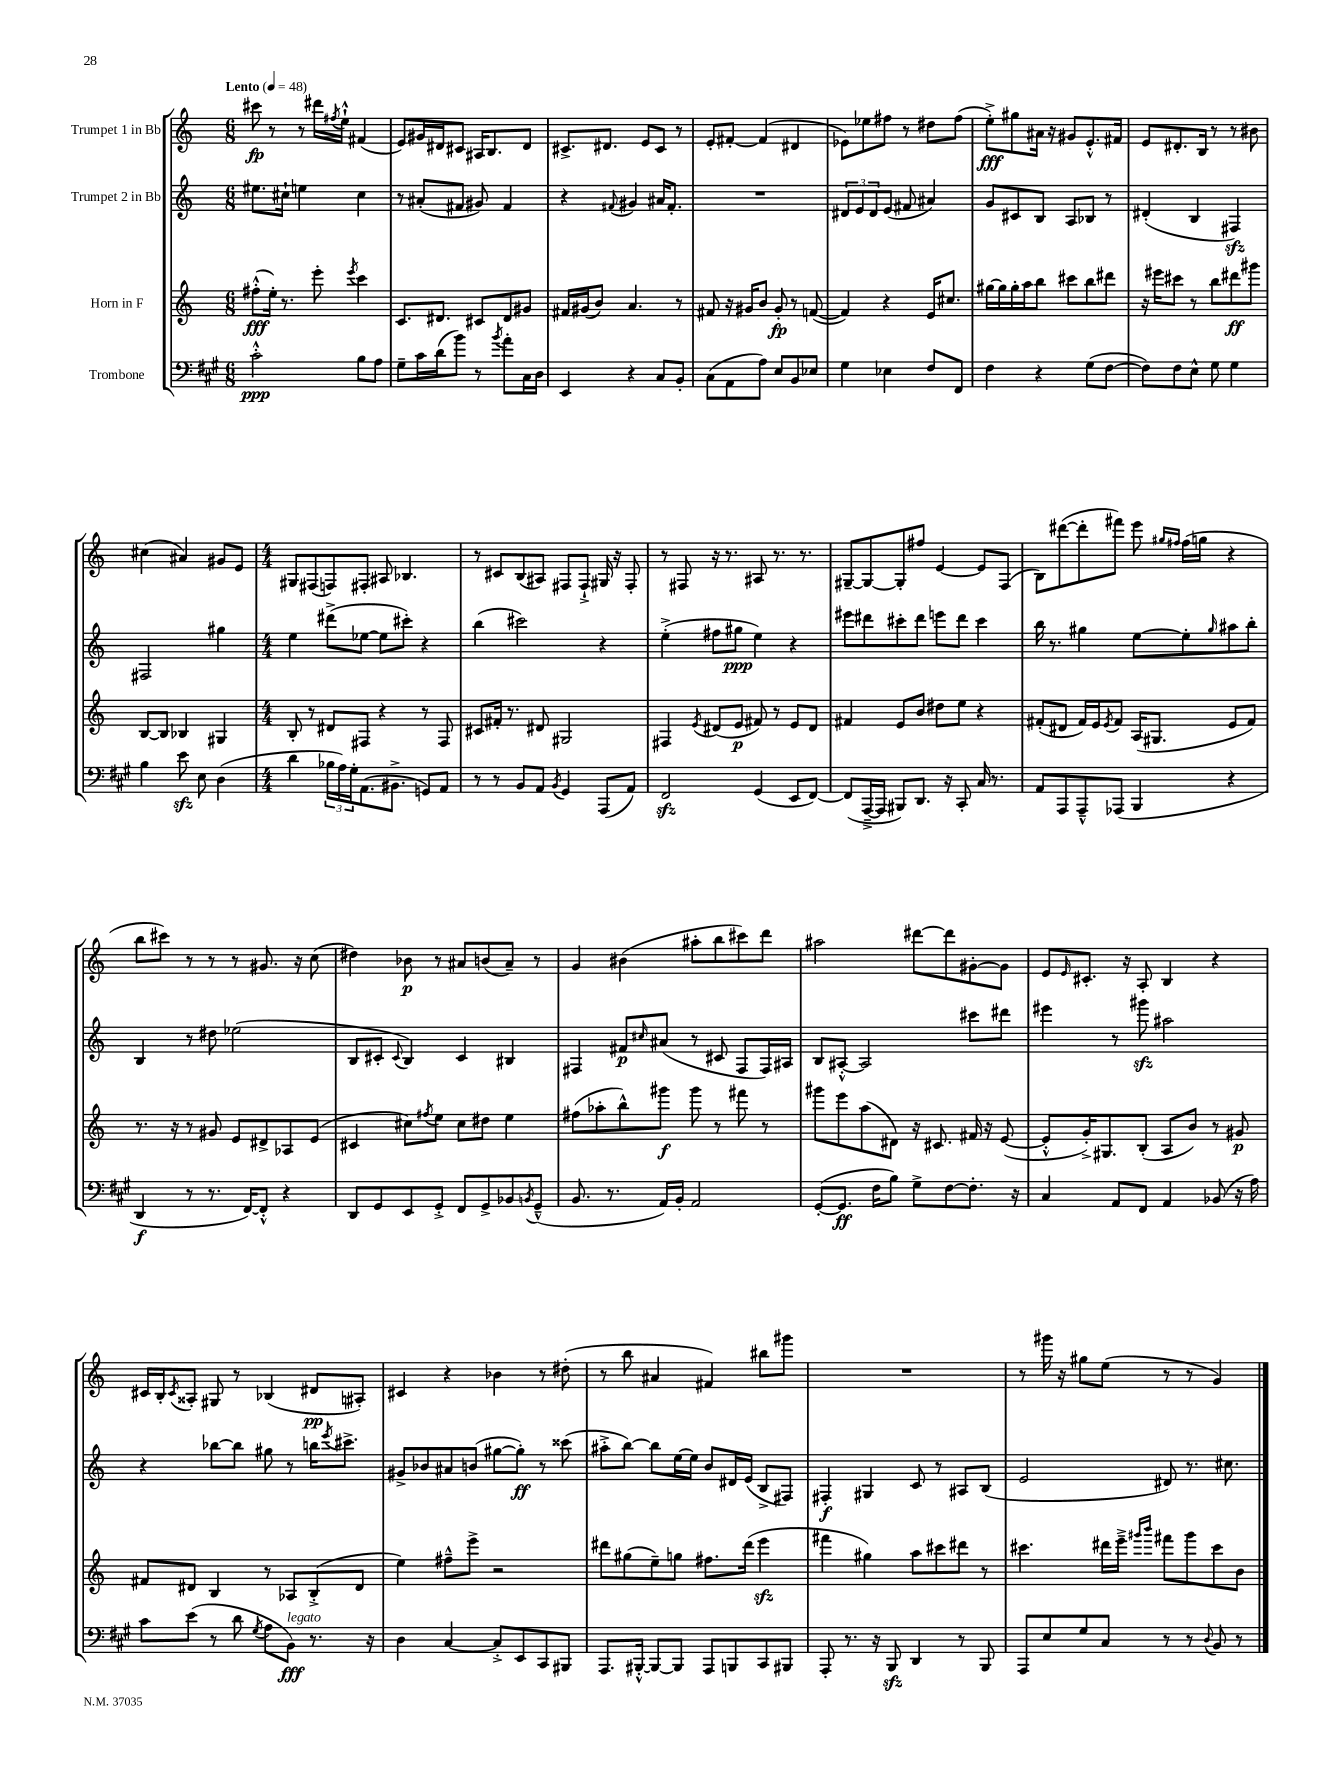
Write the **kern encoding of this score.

**kern	**dynam	**kern	**dynam	**kern	**dynam	**kern	**dynam
*part4	*part4	*part3	*part3	*part2	*part2	*part1	*part1
*staff4	*staff4	*staff3	*staff3	*staff2	*staff2	*staff1	*staff1
*I"Trombone	*	*I"Horn in F	*	*I"Trumpet 2 in Bb	*	*I"Trumpet 1 in Bb	*
*clefF4	*	*clefG2	*	*clefG2	*	*clefG2	*
*k[f#c#g#]	*	*k[]	*	*k[]	*	*k[]	*
*M6/8	*	*M6/8	*	*M6/8	*	*M6/8	*
*MM48	*	*MM48	*	*MM48	*	*MM48	*
=1	=1	=1	=1	=1	=1	=1	=1
!	!	!	!	!	!	!LO:TX:a:B:t=Lento	!
2c#'^^\	ppp	(8ff#X'^^\L	fff	8.ee#X\L	.	8ccc#X\	fp
.	.	16ee'\Jk)	.	.	.	8r	.
.	.	8.r	.	16cc#X`\Jk	.	.	.
.	.	.	.	4een\	.	8r	.
.	.	8eee'\	.	.	.	16ddd#X\LL	.
.	.	.	.	.	.	8qff#X/	.
.	.	.	.	.	.	16ee`^^\JJ	.
.	.	8qeee/	.	.	.	.	.
8B\L	.	4ccc\	.	4cc#\	.	(4f#X/	.
8A\J	.	.	.	.	.	.	.
=2	=2	=2	=2	=2	=2	=2	=2
8G#~\L	.	8.c/L	.	8r	.	8e/L)	.
16c#\L	.	.	.	(8a#X'/L	.	16g#X/L	.
(16d\J	.	8.d#X/J	.	.	.	16d#X/J	.
8b\J)	.	.	.	8f#X/J	.	8c#X/J	.
8r	.	8c#X/L	.	8g#X/)	.	16A#X/KL	.
.	.	.	.	.	.	8.B/	.
8qb/	.	.	.	.	.	.	.
8a'\L	.	8d#/	.	4f#/	.	.	.
16C#\L	.	8g#X/J	.	.	.	8d#/J	.
16D\JJ	.	.	.	.	.	.	.
=3	=3	=3	=3	=3	=3	=3	=3
4EE/	.	16f#X/LL	.	4r	.	8.c#X^/L	.
.	.	(16g#X/J	.	.	.	.	.
.	.	8b/J)	.	.	.	.	.
.	.	.	.	.	.	8.d#X/J	.
.	.	.	.	8qqf#X/	.	.	.
4r	.	4.a/	.	4g#X/	.	.	.
.	.	.	.	.	.	8e/L	.
8C#/L	.	.	.	16a#X/KL	.	8c#/J	.
.	.	.	.	8.f#'/J	.	.	.
8BB'/J	.	8r	.	.	.	8r	.
=4	=4	=4	=4	=4	=4	=4	=4
(8C#\L	.	8f#X/	.	2.r	.	8e'/L	.
8AA\	.	16r	.	.	.	[8f#X'/J	.
.	.	16g#X/KL	.	.	.	.	.
8A\J)	.	8b/J	.	.	.	(4f#/]	.
8E/L	.	8g#'/	fp	.	.	.	.
8BB/	.	8r	.	.	.	4d#X/	.
8E-X/J	.	([8fn/	.	.	.	.	.
=5	=5	=5	=5	=5	=5	=5	=5
4G#\	.	4f/])	.	12d#X/L	.	8e-X\L)	.
.	.	.	.	12e/	.	.	.
.	.	.	.	.	.	8ee-X\	.
.	.	.	.	12d#/	.	.	.
4E-X\	.	4r	.	(8e/J	.	8ff#X\J	.
.	.	.	.	8f#X/	.	8r	.
8F#/L	.	16e/KL	.	4a#X/)	.	8dd#X\L	.
.	.	8.cc#X/J	.	.	.	.	.
8FF#/J	.	.	.	.	.	(8ff#\J	.
=6	=6	=6	=6	=6	=6	=6	=6
4F#\	.	[16gg#X\LL	.	8g/L	.	8ee'^\L)	fff
.	.	16gg#\]	.	.	.	.	.
.	.	16gg#'\	.	8c#X/	.	8gg#X\	.
.	.	16aa\J	.	.	.	.	.
4r	.	8bb\J	.	8B/J	.	16a#X\Jk	.
.	.	.	.	.	.	16r	.
.	.	8ccc#X\L	.	8A/L	.	8g#X/L	.
(8G#\L	.	8bb\	.	8B-X/J	.	8.e'^^/	.
[8F#\J	.	8ddd#X\J	.	8r	.	.	.
.	.	.	.	.	.	16f#X/Jk	.
=7	=7	=7	=7	=7	=7	=7	=7
8F#\L])	.	16r	.	(4d#X'/	.	8e/L	.
.	.	16eee#X\KL	.	.	.	.	.
8F#\	.	8ccc#X\J	.	.	.	8.d#X'/	.
8E^^\J	.	8r	.	4B/	.	.	.
.	.	.	.	.	.	16B/Jk	.
8G#\	.	8bb\L	.	.	.	8r	.
4G#\	.	8ddd#X\	ff	4F#Xzz/)	.	8r	.
.	.	8ggg#X\J	.	.	.	8b#X\	.
!!LO:LB:g=z
=8	=8	=8	=8	=8	=8	=8	=8
4B\	.	[8B/L	.	2F#X/	.	(4cc#X\	.
.	.	8B/J]	.	.	.	.	.
8ezz\	.	4B-X/	.	.	.	4a#X/)	.
8E\	.	.	.	.	.	.	.
(4D\	.	4G#X/	.	4gg#X\	.	8g#X/L	.
.	.	.	.	.	.	8e/J	.
=9	=9	=9	=9	=9	=9	=9	=9
*M4/4	*	*M4/4	*	*M4/4	*	*M4/4	*
4d\	.	8B'/	.	4ee\	.	8G#X/L	.
.	.	8r	.	.	.	(8F#X/	.
24B-X\LL	.	8d#X/L	.	(8ddd#X^\L	.	8Fn/)	.
24A\)	.	.	.	.	.	.	.
24G#'\J	.	.	.	.	.	.	.
(8.AA\	.	8F#X/J	.	[8ee-X\J	.	8F#X'/J	.
.	.	4r	.	8ee-\L]	.	8A#X/	.
8.BB#X^\J	.	.	.	.	.	.	.
.	.	.	.	8ccc#X'\J)	.	4.B-X/	.
8GGn/L)	.	8r	.	4r	.	.	.
8AA/J	.	8F#/	.	.	.	.	.
=10	=10	=10	=10	=10	=10	=10	=10
8r	.	8c#X/L	.	(4bb\	.	8r	.
8r	.	16f#X'/Jk	.	.	.	8c#X/L	.
.	.	8.r	.	.	.	.	.
8BB/L	.	.	.	2ccc#X\)	.	(8B/	.
8AA/J	.	8d#X/	.	.	.	8A#X/J)	.
8qBB/	.	.	.	.	.	.	.
4GG#/	.	2G#X/	.	.	.	8F#X/L	.
.	.	.	.	.	.	8F#`^/J	.
(8AAA/L	.	.	.	4r	.	16G#X/	.
.	.	.	.	.	.	16r	.
8AA/J)	.	.	.	.	.	8F#'/	.
=11	=11	=11	=11	=11	=11	=11	=11
2FF#zz/	.	4F#X/	.	(4ee'^\	.	8r	.
.	.	.	.	.	.	8F#X/	.
.	.	8qe/	.	.	.	.	.
.	.	(8d#X/L	.	8ff#X\L	.	16r	.
.	.	.	.	.	.	8.r	.
.	.	8e/J	p	8gg#X\J	ppp	.	.
(4GG#/	.	8f#X/)	.	4ee\)	.	8A#X/	.
.	.	8r	.	.	.	8.r	.
8EE/L	.	8e/L	.	4r	.	.	.
.	.	.	.	.	.	8.r	.
[8FF#/J)	.	8d#/J	.	.	.	.	.
=12	=12	=12	=12	=12	=12	=12	=12
(8FF#/L]	.	4f#X/	.	8eee#X\L	.	[8G#X~/L	.
[16AAA~^/L	.	.	.	8ddd#X\	.	8G#/_	.
16AAA/JJ]	.	.	.	.	.	.	.
8BBB#X/L)	.	8e/L	.	8ccc#X'\	.	8G#'/]	.
8.DD/J	.	8b/J	.	8ddd#\J	.	8ff#X/J	.
.	.	8dd#X\L	.	8eeen\L	.	[4e/	.
16r	.	.	.	.	.	.	.
8CC#'/	.	8ee\J	.	8ddd#\J	.	.	.
16C#/	.	4r	.	4ccc#\	.	8e/L]	.
8.r	.	.	.	.	.	.	.
.	.	.	.	.	.	(8F/J	.
=13	=13	=13	=13	=13	=13	=13	=13
8AA/L	.	(8f#X'/L	.	16bb\	.	8B\L)	.
.	.	.	.	8.r	.	.	.
8AAA/	.	8d#X/J	.	.	.	([8ddd#X\	.
8AAA~^^/	.	16f#/LL)	.	4gg#X\	.	8ddd#'\]	.
.	.	16e/J	.	.	.	.	.
.	.	8qe/	.	.	.	.	.
(8AAA-X/J	.	8f#/J	.	.	.	8fff#X\J)	.
4BBB/	.	(16A/KL	.	[8ee\L	.	8eee\	.
.	.	8.G#X/J	.	.	.	.	.
.	.	.	.	.	.	16qqgg#X/LL	.
.	.	.	.	.	.	16qqff#X/JJ	.
.	.	.	.	8ee'\]	.	(16ff#\LL	.
.	.	.	.	.	.	16ggn\JJ	.
.	.	.	.	16qqgg#/	.	.	.
4r	.	8e/L	.	8aa#X\	.	4r	.
.	.	8f#/J)	.	8bb'\J	.	.	.
!!LO:LB:g=z
=14	=14	=14	=14	=14	=14	=14	=14
4DD/	f	8.r	.	4B/	.	8bb\L	.
.	.	.	.	.	.	8ccc#X\J)	.
.	.	16r	.	.	.	.	.
8r	.	8r	.	8r	.	8r	.
8.r	.	8g#X/	.	8dd#X\	.	8r	.
.	.	8e/L	.	(2ee-X\	.	8r	.
[16FF#/KL)	.	.	.	.	.	.	.
8FF#'^^/J]	.	8d#X^/	.	.	.	8.g#X/	.
4r	.	8A-X/	.	.	.	.	.
.	.	.	.	.	.	16r	.
.	.	(8e/J	.	.	.	(8cc\	.
=15	=15	=15	=15	=15	=15	=15	=15
8DD/L	.	4c#X/	.	8B/L	.	4dd#X\)	.
8GG#/	.	.	.	8c#X'/J	.	.	.
.	.	.	.	8qqc#/	.	.	.
8EE/	.	8cc#X\L)	.	4B/)	.	8b-X\	p
.	.	8qff#X/	.	.	.	.	.
8GG#'^/J	.	8ee\J	.	.	.	8r	.
8FF#/L	.	8cc#\L	.	4c#/	.	8a#X/L	.
8GG#^/	.	8dd#X\J	.	.	.	(8bn/	.
8BB-X/	.	4ee\	.	4B#X/	.	8a#~/J)	.
8qBBn/	.	.	.	.	.	.	.
(8GG#~^^/J	.	.	.	.	.	8r	.
=16	=16	=16	=16	=16	=16	=16	=16
8.BB/	.	(8ff#X\L	.	4F#X/	.	4g/	.
.	.	8aa-X'\	.	.	.	.	.
8.r	.	.	.	.	.	.	.
.	.	8bb^^\)	.	8f#X/L	p	(4b#X\	.
.	.	.	.	16qqcc#X/	.	.	.
16AA/LL)	.	8ggg#X\J	f	(8a#X/J	.	.	.
16BB'/JJ	.	.	.	.	.	.	.
2AA/	.	8ggg#\	.	8r	.	8aa#X'\L	.
.	.	8r	.	8c#X/	.	8bb\	.
.	.	8fff#X\	.	8F#/L	.	8ccc#X\)	.
.	.	8r	.	16F#/L)	.	8ddd\J	.
.	.	.	.	16A#X/JJ	.	.	.
=17	=17	=17	=17	=17	=17	=17	=17
([8GG#'/L	.	8ggg#X\L	.	8B/L	.	2aa#X\	.
8.GG#/J]	ff	8eee\	.	[8A#X'^^/J	.	.	.
.	.	(8aa\	.	2A#/]	.	.	.
16F#\KL	.	.	.	.	.	.	.
8B\J)	.	8d#X\J)	.	.	.	.	.
8G#^\L	.	16r	.	.	.	[8ddd#X\L	.
.	.	8.c#X/	.	.	.	.	.
[8F#\	.	.	.	.	.	8ddd#\]	.
8.F#'\J]	.	16f#X/	.	8ccc#X\L	.	[8g#X'\	.
.	.	16r	.	.	.	.	.
.	.	([8e/	.	8ddd#X\J	.	8g#\J]	.
16r	.	.	.	.	.	.	.
=18	=18	=18	=18	=18	=18	=18	=18
4C#/	.	8e'^^/L]	.	4eee#X\	.	8e/L	.
.	.	.	.	.	.	16qqe/	.
.	.	16g'^/K)	.	.	.	8.c#X'/J	.
.	.	8.G#X/	.	.	.	.	.
8AA/L	.	.	.	8r	.	.	.
.	.	.	.	.	.	16r	.
8FF#/J	.	(8B'/J	.	8ggg#Xzz\	.	8A'/	.
4AA/	.	8A/L	.	2aa#X\	.	4B/	.
.	.	8b/J)	.	.	.	.	.
(8BB-X/	.	8r	.	.	.	4r	.
16r	.	8g#X/	p	.	.	.	.
16A\)	.	.	.	.	.	.	.
!!LO:LB:g=z
=19	=19	=19	=19	=19	=19	=19	=19
8c#\L	.	8f#X/L	.	4r	.	16c#X/LL	.
.	.	.	.	.	.	16B'/J	.
.	.	.	.	.	.	8qc#/	.
(8e\J	.	8d#X/J	.	.	.	8A##X'/J	.
8r	.	4B/	.	[8bb-X\L	.	8G#X/	.
8d\	.	.	.	8bb-\J]	.	8r	.
8qG#/	.	.	.	.	.	.	.
8A\L	.	8r	.	8gg#X\	.	(4B-X/	.
!LO:TX:a:i:t=legato	!	!	!	!	!	!	!
8BB\J)	fff	8A-X/L	.	8r	.	.	.
8.r	.	(8B'^/	.	16bbn\KL	.	8d#X/L	pp
.	.	.	.	8qeee/	.	.	.
.	.	.	.	8.ccc#X^\J	.	.	.
.	.	8d#/J	.	.	.	8A#X'/J)	.
16r	.	.	.	.	.	.	.
=20	=20	=20	=20	=20	=20	=20	=20
4D\	.	4ee\)	.	8g#X^/L	.	4c#X/	.
.	.	.	.	8b-X/	.	.	.
[4C#/	.	8ff#X~^^\L	.	8a#X/	.	4r	.
.	.	8eee^\J	.	(8bn/J	.	.	.
8C#'^/L]	.	2r	.	[8gg#X\L	.	4b-X\	.
8EE/	.	.	.	8gg#'\J])	ff	.	.
8CC#/	.	.	.	8r	.	8r	.
8BBB#X/J	.	.	.	(8ccc##X\	.	(8dd#X'\	.
=21	=21	=21	=21	=21	=21	=21	=21
8.AAA/L	.	8ddd#X\L	.	8aa#X'^\L	.	8r	.
.	.	(8gg#X\	.	[8bb\J)	.	8bb\	.
[16BBB#X'^^/Jk	.	.	.	.	.	.	.
8BBB#/L_	.	8ee~\)	.	8bb\L]	.	4a#X/	.
8BBB#/J]	.	8ggn\J	.	[16ee\L	.	.	.
.	.	.	.	16ee\JJ]	.	.	.
8AAA/L	.	8.ff#X\L	.	8b/L	.	4f#X/)	.
8BBBn/	.	.	.	16d#X/L	.	.	.
.	.	(16ddd#\Jk	.	(16e/JJ	.	.	.
8CC#/	.	4eeezz\	.	8B^/L	.	8bb#X\L	.
8BBB#X/J	.	.	.	8F#X/J)	.	8ggg#X\J	.
=22	=22	=22	=22	=22	=22	=22	=22
8AAA'/	.	4fff#X\	.	4F#X'/	f	1r	.
8.r	.	.	.	.	.	.	.
.	.	4gg#X\)	.	4G#X/	.	.	.
16r	.	.	.	.	.	.	.
8BBBzz/	.	.	.	.	.	.	.
4DD/	.	8aa\L	.	8c/	.	.	.
.	.	8ccc#X\	.	8r	.	.	.
8r	.	8ddd#X\J	.	8A#X/L	.	.	.
8BBB/	.	8r	.	(8B/J	.	.	.
=23	=23	=23	=23	=23	=23	=23	=23
8AAA/L	.	4.ccc#X\	.	2e/	.	8r	.
8E/	.	.	.	.	.	16ggg#X\	.
.	.	.	.	.	.	16r	.
8G#/	.	.	.	.	.	8gg#X\L	.
8C#/J	.	16ddd#X\LL	.	.	.	(8ee\J	.
.	.	16eee~^\JJ	.	.	.	.	.
.	.	16qqggg#X/LL	.	.	.	.	.
.	.	16qqbbb/JJ	.	.	.	.	.
8r	.	8fff#X\L	.	8d#X/)	.	8r	.
8r	.	8ggg#\	.	8.r	.	8r	.
8qqD/	.	.	.	.	.	.	.
8BB/	.	8ccc#\	.	.	.	4g/)	.
.	.	.	.	8.cc#X\	.	.	.
8r	.	8b\J	.	.	.	.	.
==	==	==	==	==	==	==	==
*-	*-	*-	*-	*-	*-	*-	*-
